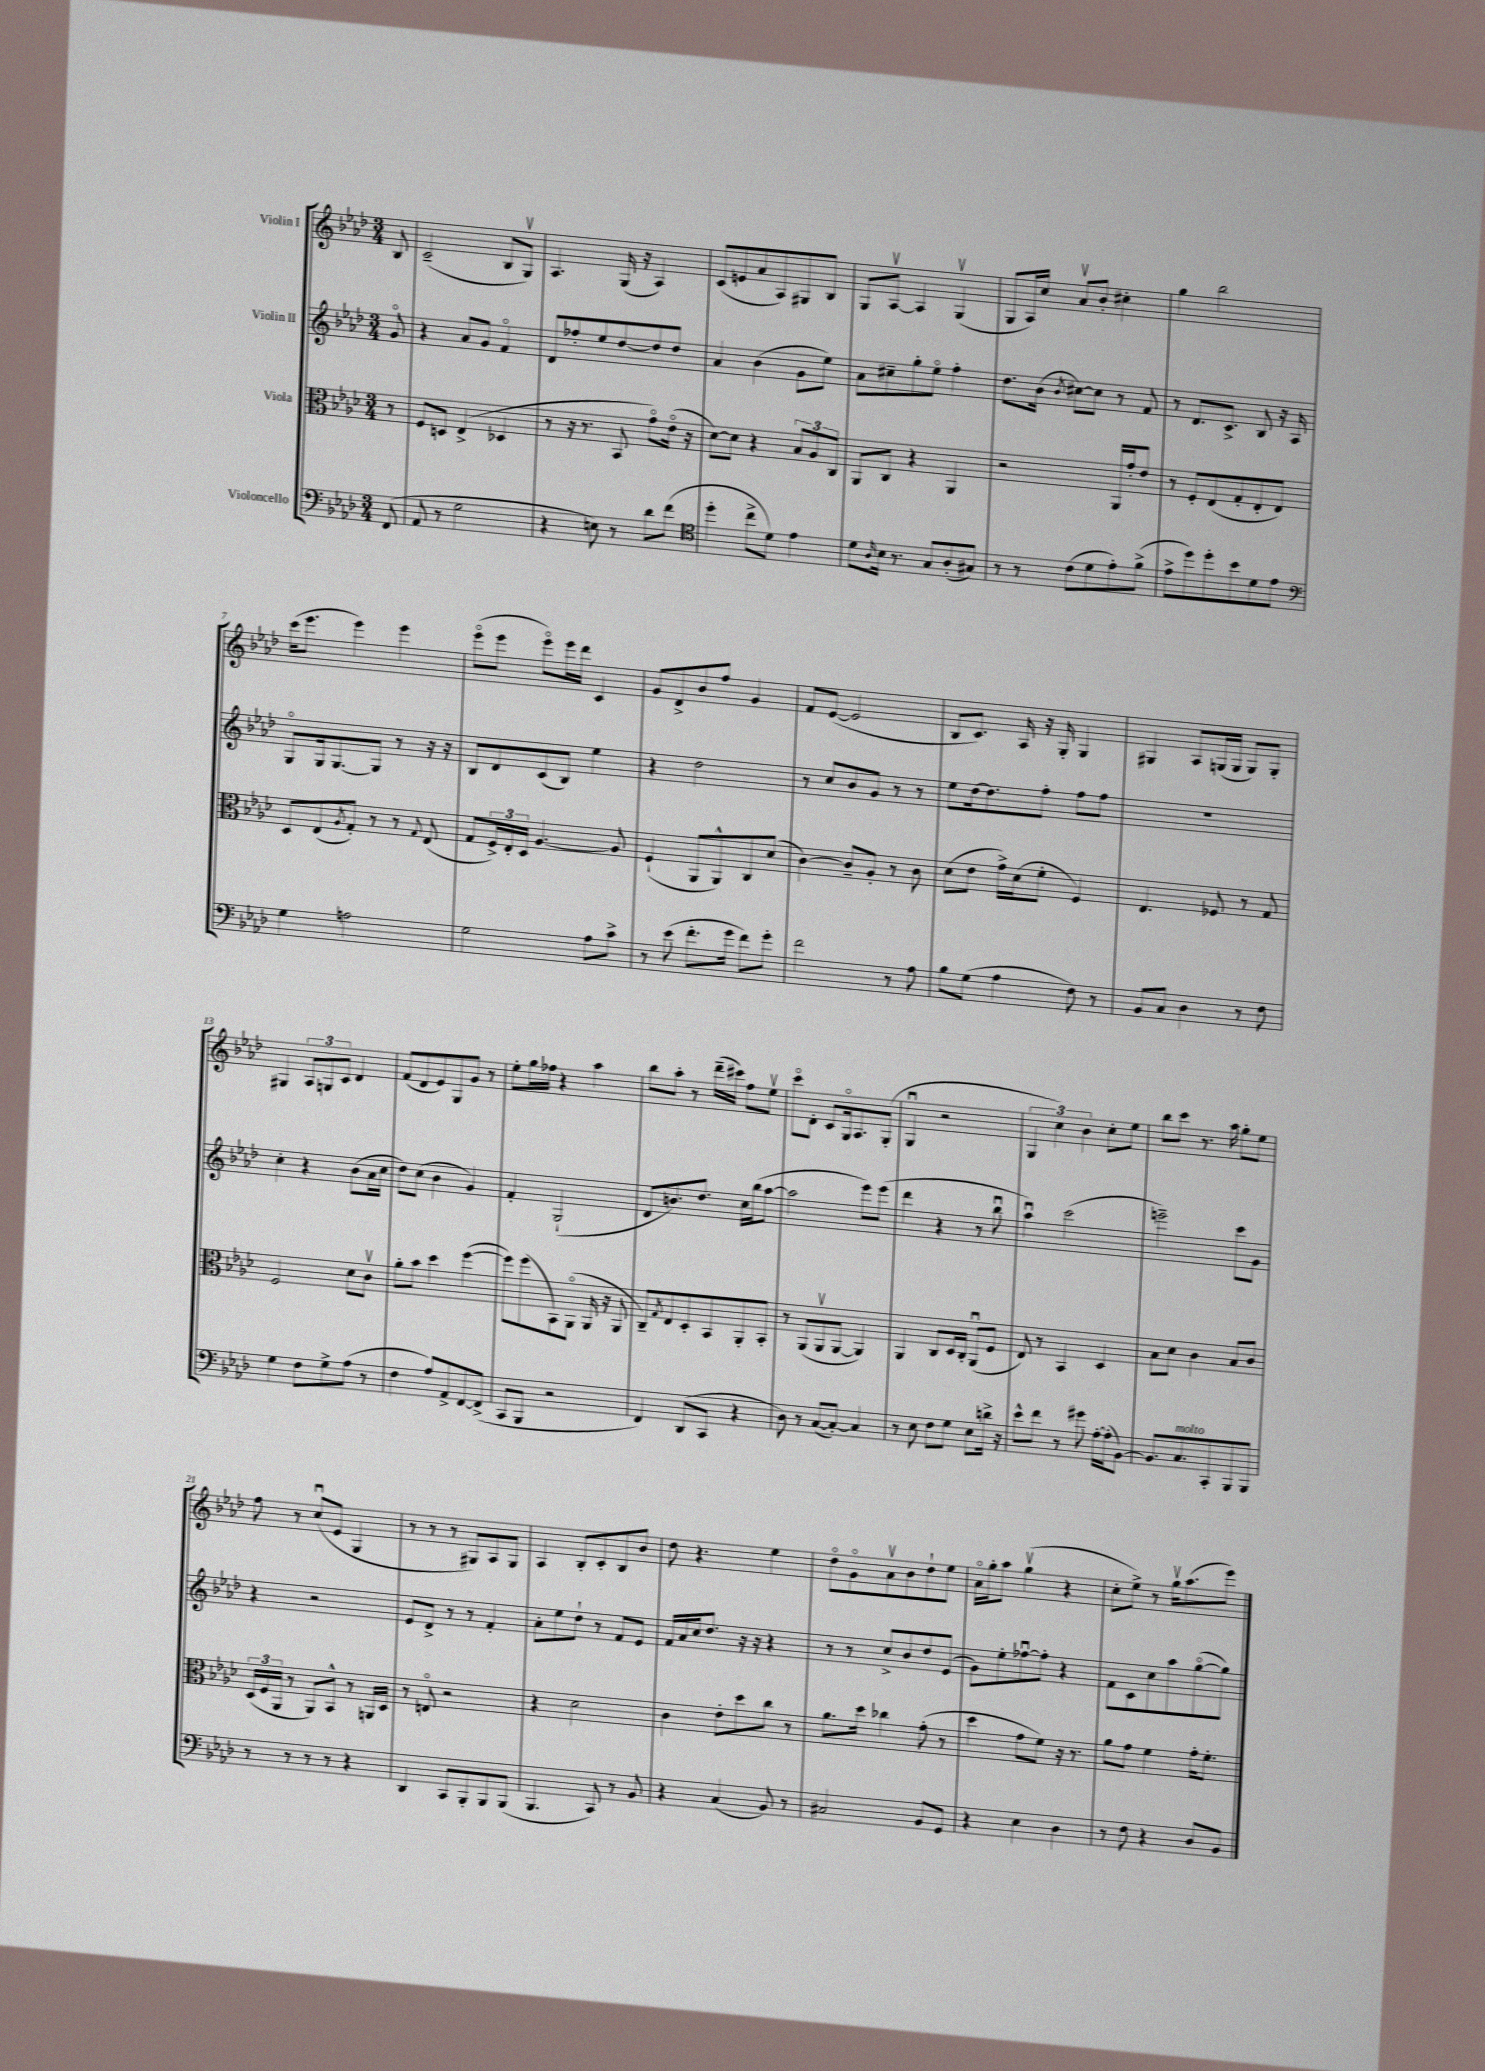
<<
\new StaffGroup <<
\new Staff = "s0" \with { instrumentName = "Violin I" } {
    \clef treble \key aes \major \numericTimeSignature \time 3/4 \partial 8
    bes8 |
    c'2--( bes8 g8\upbow) |
    aes4. g16( r16 aes4) |
    c'8( e'8 aes'8 aes8) gis8 bes8 |
    g8 aes8~\upbow aes4 g4\upbow( |
    g8 aes16) c''16 aes'8\upbow bes'8-. cis''4-. |
    g''4 bes''2 |
    c'''16( ees'''8. ees'''4) ees'''4 |
    ees'''8\flageolet( ees'''8 ees'''8\flageolet) ees'''16 des'''16 c'4 |
    g'8 des'8-> bes'8 f''8 g'4 |
    f'8 ees'8~( ees'2 |
    bes8 c'8.) aes16 r16 g16-. g4 |
    gis4 aes8 g16( g16 g8) g8-. |
    gis4 \tuplet 3/2 { aes8 g8 c'8 } des'4 |
    f'8( des'8 ees'8) g8 g'8 r8 |
    ees''8-. g''16 fes''16 r4 aes''4 |
    bes''8 aes''8-. r8 des'''16--( cis'''16) f''8 ees''8\upbow |
    c'''8\flageolet des'8-. c'8 g16\flageolet aes8. g8-.( |
    g4\downbow r2 |
    \tuplet 3/2 { g4 c''4) bes'4 } c''8-. ees''8 |
    bes''8 c'''8 r8. aes''16 g''8-. ees''8 |
    f''8 r8 c''8\downbow( ees'8 g4 |
    r8 r8 r8 gis8) aes8 gis8 |
    aes4 bes8-. c'8-. bes8 bes'8 |
    des''8 r4. ees''4 |
    des''8\flageolet g'8\flageolet aes'8\upbow bes'8 des''8-! ees''8 |
    aes'16\flageolet g''16-. aes''8 g''4\upbow( r4 |
    c''8-. ees''8->) r8 g''16\upbow aes''8.( ees'''8) \bar "|." |
}
\new Staff = "s1" \with { instrumentName = "Violin II" } {
    \clef treble \key aes \major \numericTimeSignature \time 3/4 \partial 8
    g'8\flageolet |
    r4 aes'8 g'8 f'4\flageolet |
    des'8 fes''8-. ees''8 des''8~ des''8 des''8 |
    aes'4 bes'4( g'8 ees''8) |
    aes'8 cis''8-- g''8-. ees''8\flageolet f''4-. |
    des''8. bes'16( \acciaccatura { bes'8 } cis''8~) cis''8 r8 f'8 |
    r8 des'8. c'8.-> bes8 r16 aes16 |
    g8\flageolet g16 g8.~ g8 r8 r16 r16 |
    bes8 des'8 c'8( bes8) ees''4 |
    r4 des''2 |
    r8 c''8 bes'8 g'8 r8 r8 |
    ees''8 des''16~ des''8. f''8-. f''8 f''8 |
    R2. |
    c''4-. r4 bes'8( aes'16 c''16 |
    des''8) c''8( bes'4 g'4) |
    f'4-. g2-!( |
    des'8 b'8.) des''8. c''16 bes''16( aes''8~ |
    aes''2 ees'''8) ees'''8( |
    des'''4 r4 r8 bes''8\downbow |
    aes''4\downbow) c'''2( |
    e'''2--) c'''8 g'8 |
    r4 r2 |
    ees'8 des'8-> r8 r8 f'4-. |
    aes'8-. ees''8 des''8-! r8 f'8 ees'8 |
    f'16 aes'16 c''16 des''8. r16 r16 r4 |
    r8 r8 c''8-> bes'8 des''8 ees'8( |
    g'8) ees''8-. fes''8~\downbow fes''8-. r4 |
    f'8 c'8 c''8 aes''8 g''8~\flageolet( g''8) \bar "|." |
}
\new Staff = "s2" \with { instrumentName = "Viola" } {
    \clef alto \key aes \major \numericTimeSignature \time 3/4 \partial 8
    r8 |
    f8 d8 ees4->( des4 |
    r8 r16 r8. bes,8 g'8\flageolet) ees'16\flageolet( r16 |
    des'8~) des'8 r4 \tuplet 3/2 { bes8 aes8 c8 } |
    aes,8 c8 r4 aes,4 |
    r2 aes,16 g'16-. ees'8 |
    r8 f8-. ees8( g8-. ees8-. ees8) |
    des8 ees8( \acciaccatura { aes8 } g8-.) r8 r8 \appoggiatura { g8 } ees8( |
    g8 \tuplet 3/2 { f16->) ees16-. des16 } aes4.~ aes8 |
    f4-!( aes,8 aes,8-^) c8 des'8( |
    c'4~) c'8-- aes8-. r8 c'8 |
    des'8( ees'8 g'16->) des'16( f'8-. f4) |
    ees4. fes8 r8 g8 |
    f2 des'8 c'8\upbow |
    aes'8-. bes'8 des''4 f''4~( |
    f''8) f''8( bes,8) aes,8\flageolet( aes,16 r16 aes,8 |
    c8--) \acciaccatura { g8 } ees8 des8-. bes,8 aes,8-. bes,8-. |
    r8 aes,8( aes,8\upbow aes,8~ aes,4) |
    aes,4 c8 des16 c16-. aes,8\downbow( f8 |
    ees8) r8 bes,4 des4 |
    bes8 des'8 c'4 bes8 c'8 |
    \tuplet 3/2 { des16( f16 aes,16 } r8 aes,8) bes,8-^ r8 a,16 des16 |
    r8 e8\flageolet r2 |
    r4 des'2 |
    c'4 ees'8-. des''8 c''8 r8 |
    aes'8. des''16 ces''4 g'8-.( r8 |
    des''4 g'8 f'8) r16 r8. |
    aes'8 g'8 f'4 g'16-. f'8.-. \bar "|." |
}
\new Staff = "s3" \with { instrumentName = "Violoncello" } {
    \clef bass \key aes \major \numericTimeSignature \time 3/4 \partial 8
    f,8( |
    aes,8 r8 g2 |
    r4 e8) r8 des'8 f'8( |
    \clef tenor des''4-. c''8-> des'8) ees'4 |
    des'8 \grace { aes16 } bes16 r8. g8 aes8-.( gis8) |
    r8 r8 c'8( des'8 ees'8-.) f'8->( |
    ees'8-> des''8) des''8-. bes'8 des'8 ees'8 |
    \clef bass g4 a2 |
    g2 aes8 c'8-> |
    r8 ees'8( f'8.-. g'16 f'8) g'8-. |
    f'2 r8 aes8 |
    bes8 g8( aes4 f8) r8 |
    bes,8 c8 des4 r8 f8 |
    g4 f8 g8-> aes8( r8 |
    f4 aes8) aes,8-> f,8~ f,8->( |
    c,8 bes,,8 r2 |
    f,4) des,8( c,8 r4 |
    des8) r8 c8~( c8~-.) c4 |
    r8 ees8 f8 g8 ees8 d'16-> r16 |
    ees'8-^ f'8 r8 gis'8 aes16~-. aes16-.( bes,8~) |
    bes,8. c8.^\markup { \italic "molto" } c,8-. bes,,8 bes,,8 |
    r8 r8 r8 r8 r4 |
    des,4 c,8 bes,,8-. bes,,8 bes,,8( |
    bes,,4. c,8) r8 bes,8 |
    r4 c4( bes,8) r8 |
    cis2 bes,8 g,8 |
    r4 ees4 des4 |
    r8 f8 r4 des8 bes,8 \bar "|." |
}
>>
>>
